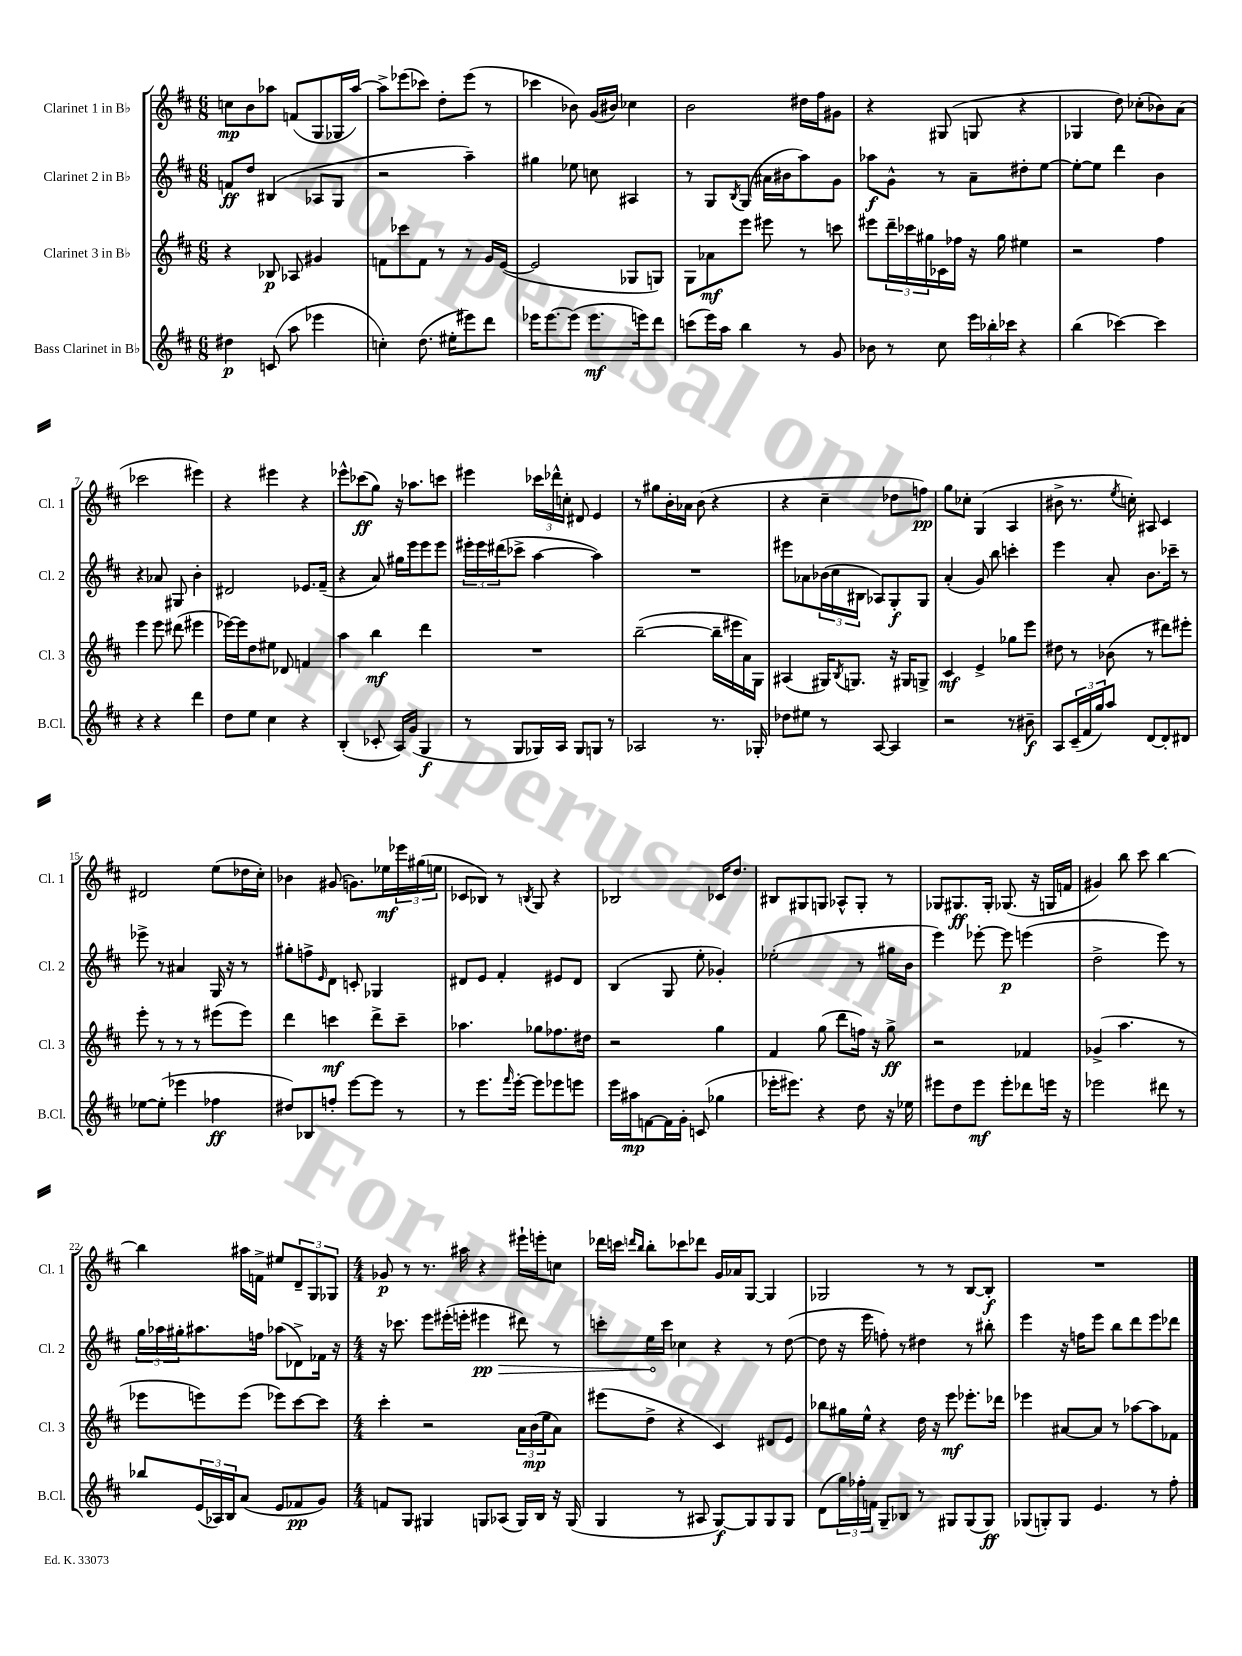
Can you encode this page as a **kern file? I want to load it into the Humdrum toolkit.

**kern	**kern	**kern	**kern
*staff4	*staff3	*staff2	*staff1
*clefG2	*clefG2	*clefG2	*clefG2
*k[f#c#]	*k[f#c#]	*k[f#c#]	*k[f#c#]
*M6/8	*M6/8	*M6/8	*M6/8
4dd#	4r	8f	8cc
.	.	8dd	8b
(8c	8B-	(4B#	8aa-
8aa	8A-	.	(8f
4eee-	4g#	8A-	8G
.	.	8G	16G-
.	.	.	[16aa-)
=	=	=	=
4cc')	8f	2r	8aa-^]
.	8ccc-	.	(8eee-
(8.dd	8f	.	8ccc-)
.	8r	.	8dd'
16ee#'	.	.	.
8eee#)	8r	4aa~)	(8eee-
8ddd	16g	.	8r
.	([16e	.	.
=	=	=	=
16eee-	2e]	4gg#	4ccc-
[8.eee-	.	.	.
(8eee-]	.	8ee-	8b-)
8.eee-	.	8cc	(16g
.	.	.	16b#)
.	8G-	4A#	4cc-
16eee)	.	.	.
8ddd	8G)	.	.
=	=	=	=
(8ccc	8G	8r	2b
16eee)	8a-	8G	.
16aa	.	.	.
.	.	8qB	.
4bb	8eee	(8G	.
.	8eee#	16a#	.
.	.	16b#	.
8r	8r	8aa)	16dd#
.	.	.	16ff#
8g	8ccc	8g	8g#
=	=	=	=
8b-	8eee#	8aa-	4r
8r	24ddd~	8g^^	.
.	24ccc-	.	.
.	24gg#	.	.
8cc#	16c-	8r	(8G#
.	16ff-	.	.
24eee	16r	8a~	8G
24bb-'	.	.	.
.	16gg#	.	.
24ccc-	.	.	.
4r	4ee#	8dd#'	4r
.	.	[8ee	.
=	=	=	=
(4bb	2r	8ee'_	4G-
.	.	8ee]	.
[4ccc-)	.	4ddd	8dd)
.	.	.	(8cc-'
4ccc-]	4ff#	4b	8b-)
.	.	.	(8a
=	=	=	=
4r	4eee	4r	2ccc-
4r	8eee	8a-	.
.	(8ddd#	8G#	.
4ddd	4eee#	4b'	4eee#)
=	=	=	=
8dd	[16eee-)	2d#	4r
.	16eee-]	.	.
8ee	8dd	.	.
4cc#	8ee#	.	4eee#
.	8d-	.	.
4r	4f	8.e-	4r
.	.	(16f#~	.
=	=	=	=
(4B'	4aa	4r	8eee-^^
.	.	.	(8ccc-
8c-'	4bb	8a)	8gg)
16A)	.	16gg#	16r
(16g	.	16eee	8.aa-
4G	4ddd	8eee	.
.	.	8eee	8ccc
=	=	=	=
8r	2.r	24eee#'	4eee#
.	.	24eee#	.
.	.	(24ddd#	.
8G	.	8ccc-^	.
16G-)	.	[4aa	24ccc-
.	.	.	24ddd-^^
16A	.	.	.
.	.	.	24cc'
8G-	.	.	8d#
8G	.	4aa])	4e
8r	.	.	.
=	=	=	=
2A-	([2bb~	2.r	8r
.	.	.	8gg#
.	.	.	16b'
.	.	.	16a-
.	.	.	(8b
8.r	16bb~]	.	4r
.	16eee#	.	.
.	16a)	.	.
16G-'	16G	.	.
=	=	=	=
8dd-	(4A#	8eee#	4r
8ee#	.	8a-	.
8r	16G#)	(24b-	4cc#~
.	.	24cc#	.
.	8qB	.	.
.	8.G	.	.
.	.	24B#	.
[8A	.	8A-)	.
4A]	16r	8G'	8dd-
.	16G#	.	.
.	8G^	8G	8ff)
=	=	=	=
2r	4c#	(4a'	8gg
.	.	.	8cc-'
.	4e^	8g)	(4G
.	.	8bb	.
8r	8gg-	4ccc'	4A
8b#~	8eee	.	.
=	=	=	=
8A	8dd#	4eee	8b#^
(24c#~	8r	.	8.r
24f#	.	.	.
24gg)	.	.	.
8aa	(8b-	8a'	.
.	.	.	8qee
.	.	.	16cc')
[8d	8r	8.b	8A#
8d']	8ddd#)	.	4c#
.	.	16ccc-~	.
8d#	8eee#'	8r	.
=	=	=	=
[8ee-	8eee'	8eee-^	2d#
(8ee-']	8r	8r	.
4eee-	8r	4a#	.
.	8r	.	.
4ff-	(8eee#	16G	(8ee
.	.	16r	.
.	8eee#)	8r	16dd-
.	.	.	16cc#')
=	=	=	=
8dd#)	4ddd	8gg#'	4b-
8B-	.	8ff^	.
.	.	16qqe	.
8ff'	4ccc	8d	(8g#
[8eee	.	8c'	8.g)
8eee]	8ddd^	4G-	.
.	.	.	16ee-
8r	8ccc~	.	24eee-
.	.	.	(24gg#
.	.	.	24ee
=	=	=	=
8r	4.aa-	8d#	8c-
8.eee	.	8e	8B-)
.	.	4f#'	8r
16qqfff#	.	.	.
[16eee'	.	.	.
.	.	.	8qB
8eee]	8gg-	.	8G
8eee-	8.ff-	8e#	4r
8eee	.	8d#	.
.	16dd#	.	.
=	=	=	=
16eee	2r	(4B	2B-
16aa#	.	.	.
[8f	.	.	.
16f]	.	8G	.
16g'	.	.	.
(8c	.	8ee'	.
4gg-	4gg	4g-')	16c-
.	.	.	8.dd
=	=	=	=
16eee-'	4f#	(2ee-'	8B#
8.eee#)	.	.	.
.	.	.	8G#
4r	(8gg	.	8G
.	8ddd	.	8A-^^
8dd	16ff)	8r	8G'
.	16r	.	.
16r	8gg^	16gg#	8r
16ee-	.	16b	.
=	=	=	=
8eee#	2r	4eee)	8G-
8dd	.	.	8.G#
8eee#	.	[8eee-'	.
.	.	.	16G#'
8eee#'	.	8eee-]	(8.G-
8ddd-	4f-	(4eee	.
.	.	.	16r
16eee	.	.	16G
16r	.	.	16f
=	=	=	=
2eee-	(4g-^	2dd^	4g#)
.	4.aa	.	8bb
.	.	.	8ccc#
8ddd#	.	8eee)	[4bb
8r	8r	8r	.
=	=	=	=
8bb-	8eee-	24gg	4bb]
.	.	24aa-	.
.	.	24gg#'	.
(24e	8eee)	8.aa#	.
24A-)	.	.	.
24B	.	.	.
(8a	(8eee	.	16aa#
.	.	16ff	16f^
8e	8eee-)	(8aa-	8ee#
8f-	[8ccc#	8d-^)	12d~
.	.	.	12G
8g)	8ccc#]	16f-	.
.	.	.	12G-
.	.	16r	.
=	=	=	=
*M4/4	*M4/4	*M4/4	*M4/4
8f	4ccc#'	16r	8g-
.	.	8.ccc-	.
8G	.	.	8r
4G#	2r	8eee	8.r
.	.	(16eee#'	.
.	.	16eee'	16aa#
8G	.	4eee#	4r
(8A-	.	.	.
16G)	24a	8ddd#)	16eee#`
.	(24b	.	.
16B	.	.	16eee'
.	24ee	.	.
16r	8a)	8r	8cc
(16G	.	.	.
=	=	=	=
4G	(8eee#	8ccc'	16ddd-
.	.	.	16ccc
.	.	.	16qqddd
.	.	.	16qqbb
.	8dd^	16ee	8bb'
.	.	16ccc	.
8r	4r	4cc-	8ccc-
8A#	.	.	8ddd-
[8G)	4c#)	4r	16g
.	.	.	16a-
8G]	.	.	[8G
8G	8d#	8r	4G]
8G	8e	([8dd	.
=	=	=	=
(8d	8bb-	8dd]	2G-
24gg)	16gg#	16r	.
24ff-'	.	.	.
.	16ee^^	16eee	.
24f	.	.	.
8G~	4r	8ff')	.
8B-	.	8r	.
8r	16dd	4dd#	8r
.	16r	.	.
8G#	8eee	.	8r
(8G#	8.eee-'	8r	[8B
8G#)	.	8bb#'	8B']
.	16ddd-	.	.
=	=	=	=
(8G-	4eee-	4eee	1r
8G')	.	.	.
8G	[8a#	16r	.
.	.	16ff	.
4.e	8a#]	8eee	.
.	8r	8bb	.
.	[8aa-	8ddd	.
8r	8aa-]	8eee	.
8ff#'	8f-	8ddd-	.
==	==	==	==
*-	*-	*-	*-
